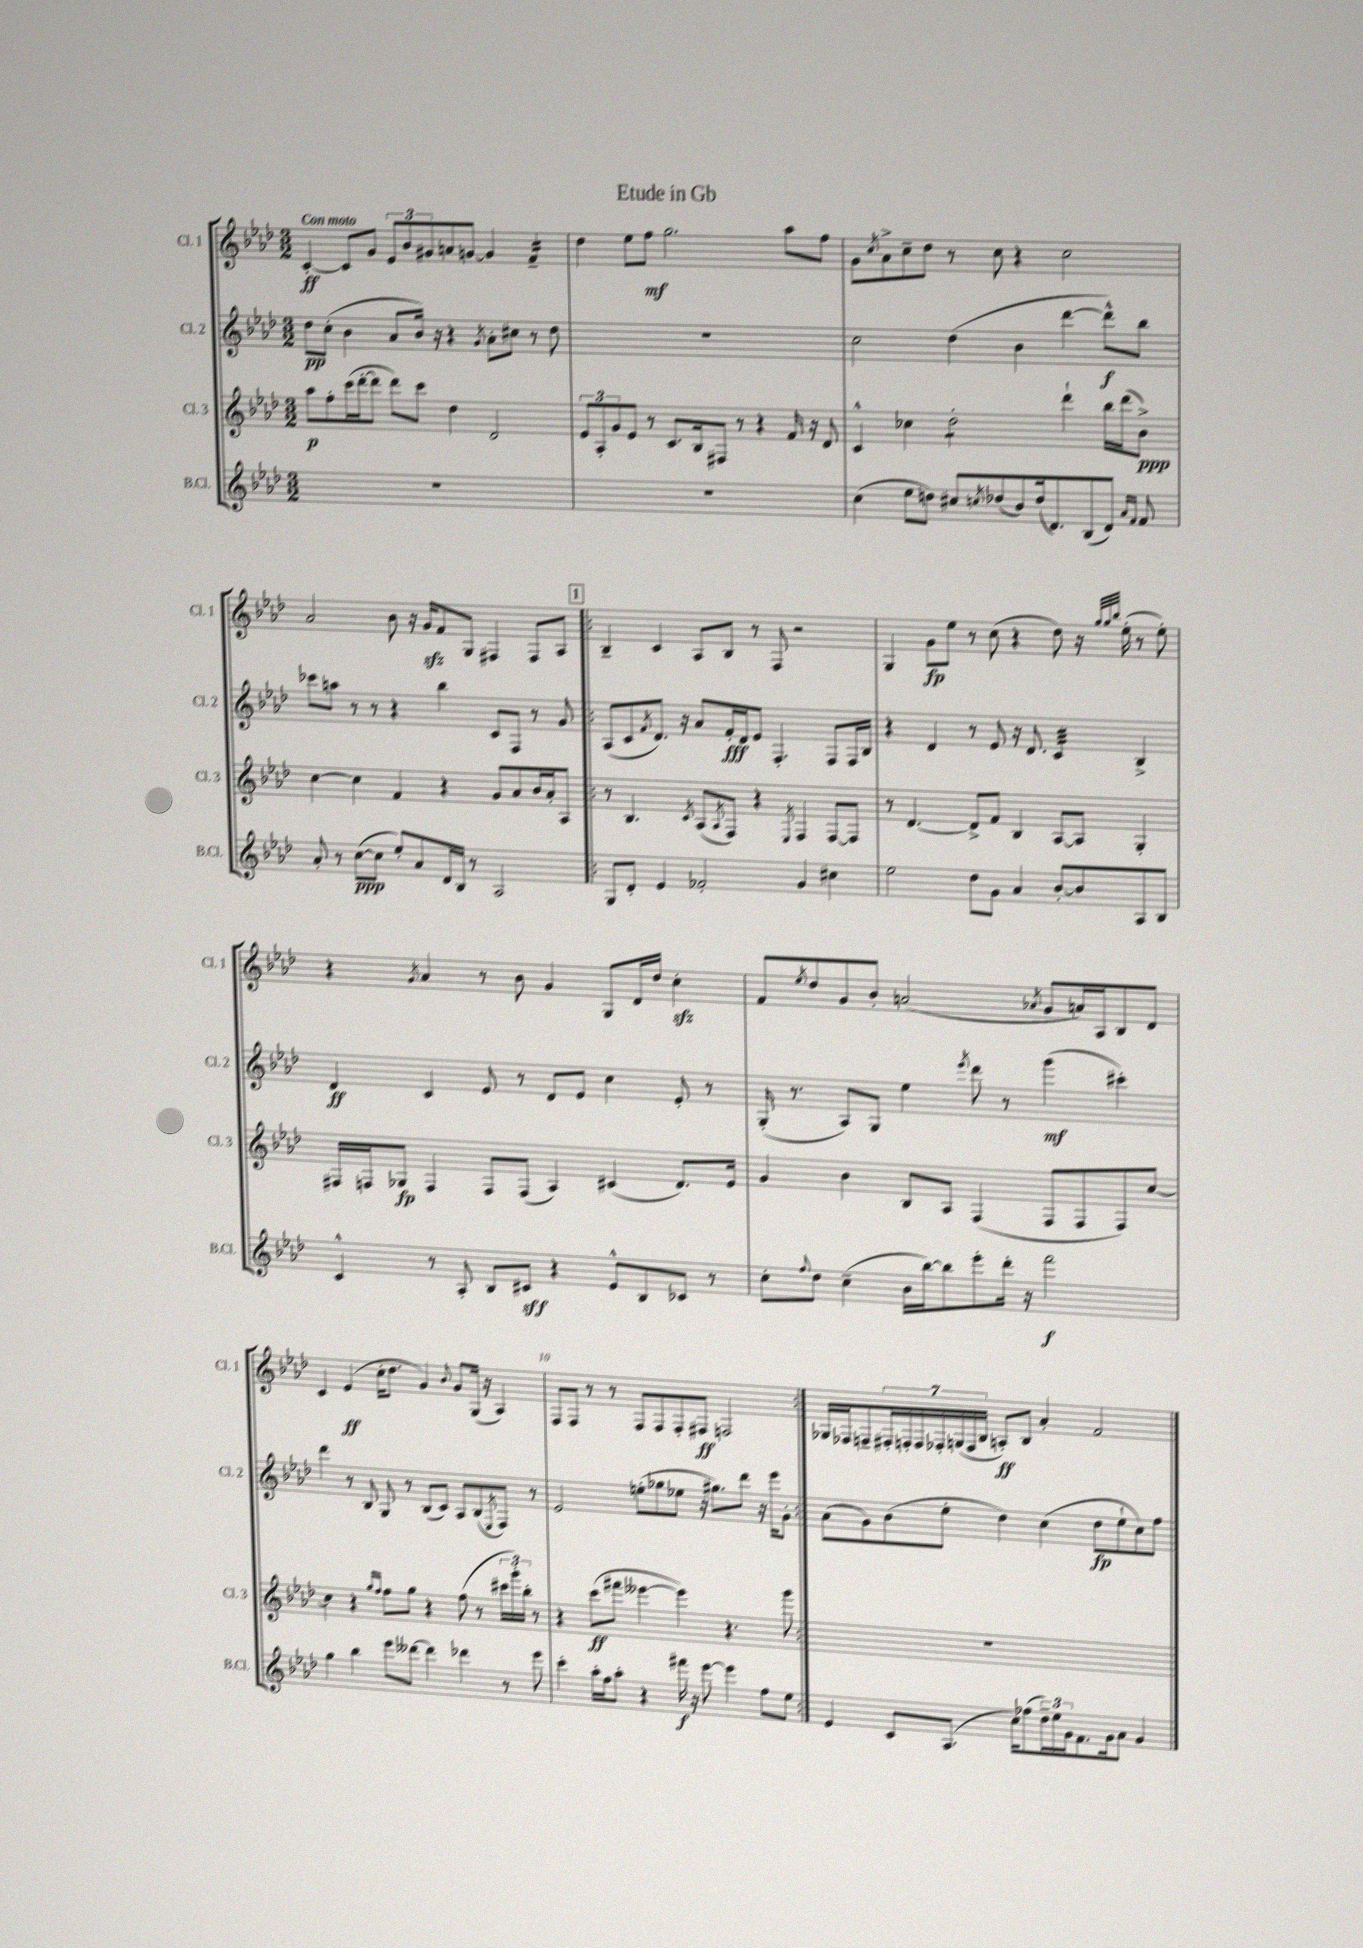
\header { title = "Etude in Gb" }
<<
\new StaffGroup <<
\new Staff = "s0" \with { instrumentName = "Cl. 1" shortInstrumentName = "Cl. 1" } {
    \clef treble \key aes \major \numericTimeSignature \time 3/2 \tempo "Con moto"
    c'4~-.\ff c'8 g'8 \tuplet 3/2 { ees'8 bes'8 gis'8 } a'8 g'8~ g'4 f'4:16-- |
    des''4 ees''8 f''8\mf g''2. aes''8 f''8 |
    g'8 \acciaccatura { c''8 } aes'8-> c''8-- des''8 r8 c''8 r4 c''2 |
    aes'2 bes'8 r16 g'16\sfz f'8 g8 fis4 fis8 aes8 |
    \repeat volta 2 { \mark \markup { \box "1" } bes4-- c'4 aes8 bes8 r8 f8 r2 |
    g4 g'8\fp ees''8 r8 c''8( r4 des''8) r16 \grace { g''32 g''32 bes''32 } ees''16-.( r8 ees''8-.) |
    r4 \acciaccatura { g'8 } aes'4 r8 bes'8 g'4 g8 des'16 des''16 c''4-.\sfz |
    f'8 \acciaccatura { ees''8 } des''8 g'8 bes'8-. a'2( \acciaccatura { aes'8 } g'8 a'16) aes16 bes8 des'8 |
    c'4 ees'4\ff( c''16-. des''8. g'4) \appoggiatura { bes'8 } g'8 g16( r16 aes4) |
    f8 f8 r8 r8 f8 f8 f8-. fis8\ff f2 | }
    ges16 fes16 f8-- \tuplet 7/4 { fis16-. f16-. f16 fes16-. g16( fes16 bes16 } a8-.\ff) bes8 aes'4-. f'2 \bar "|." |
}
\new Staff = "s1" \with { instrumentName = "Cl. 2" shortInstrumentName = "Cl. 2" } {
    \clef treble \key aes \major \numericTimeSignature \time 3/2
    des''8\pp c''8-.( bes'4 aes'8 bes'16) r16 r4 \acciaccatura { g'8 } aes'8-. cis''8 r8 des''8 |
    R1. |
    c''2 des''4( bes'4 des'''4~ des'''8-^\f) bes''8 |
    ces'''8 a''8 r8 r8 r4 bes''4 c'8 f8 r8 g'8 |
    \repeat volta 2 { \mark \markup { \box "1" } aes8( c'8 \acciaccatura { f'8 } des'8.) r16 aes'8 f'16-.\fff des'16 ees'8 f4.-. f8 f16 bes16 |
    r4 des'4 r8 ees'8 r16 des'8. c'4:32 bes4-> |
    des'4\ff c'4 ees'8 r8 des'8 ees'8 c''4 ees'8-. r8 |
    g16-.( r8. aes8) g8 ees''4 \acciaccatura { ees'''8 } des'''8 r8 g'''4\mf( cis'''4-.) |
    des'''4 r8 bes8 g8 r8 bes8( c'8) aes8 bes8( \acciaccatura { ees8 } f8) r8 |
    ees'2 e''8-.( ges''8 ees''8 r16 gis''8.) des'''8 r16 ees'''16 g'8-. | }
    aes'8( g'8) bes'8( ees''8-. des''4) c''4( des''8\fp ees''8-! c''8) f''8 \bar "|." |
}
\new Staff = "s2" \with { instrumentName = "Cl. 3" shortInstrumentName = "Cl. 3" } {
    \clef treble \key aes \major \numericTimeSignature \time 3/2
    aes''8\p f''8-. c'''16( des'''16~-. des'''8 des'''8) c'''8 des''4 des'2 |
    \tuplet 3/2 { ees'8 aes8-. g'8 } ees'8 r8 c'8. bes16 fis8 r8 r4 f'16 r16 des'8 |
    c'4-^ ces''4 des''2:8-. des'''4-! bes''16 des'''16( bes'8->\ppp) |
    c''4~ c''4 f'4 r4 g'8 aes'8 bes'16 aes'16-. aes8 |
    \repeat volta 2 { \mark \markup { \box "1" } r8 bes4. \acciaccatura { c'8 } aes8( \acciaccatura { aes8 } f8) r4 \acciaccatura { ees8 } f4 f8~ f8 |
    r8 des'4.~ des'8-> f'8 bes4 aes8~ aes8 g4-. |
    fis16 f16 ges8\fp f4 f8 f8( aes4) cis'4( des'8.) ees'16 |
    g'4 bes'4 bes8 aes8 f4( f8 f8 f8) c''8~ |
    c''4 r4 \grace { g''16 f''16 } f''8 g''8 r4 f''8( r8 \tuplet 3/2 { cis'''16 g'''16-.) bes''16-. } r8 |
    r4 c'''8\ff( fis'''8 eeses'''4~ eeses'''4) r4. g'''8 | }
    R1. \bar "|." |
}
\new Staff = "s3" \with { instrumentName = "B.Cl." shortInstrumentName = "B.Cl." } {
    \clef treble \key aes \major \numericTimeSignature \time 3/2
    R1. |
    R1. |
    c''4( ees''8 d''8) cis''8 \acciaccatura { c''8 } des''8( bes'8) des''16( des'8.) bes8( des'8) \grace { aes'16 f'16 } f'8 |
    aes'8-. r8 c''8~\ppp( c''8 ees''8-.) aes'8 des'16 bes16 r8 aes2 |
    \repeat volta 2 { \mark \markup { \box "1" } g8 des'8-. ees'4 fes'2-. g'4 cis''4 |
    ees''2 des''8 g'8 aes'4 bes'8~-. bes'8 aes8 bes8 |
    c'4-^ r8 aes8-. bes8 cis'8\sff r4 ees'8-^ bes8 ces'8 r8 |
    c''8-. \appoggiatura { f''8 } des''8 c''4--( bes'16 bes''16~) bes''8 ees'''8-. des'''16-. r16 f'''2\f |
    g''4 bes''4 ees'''8 deses'''8~ deses'''4 des'''4 r8 ees'''8 |
    c'''4-. aes''16-. f''16 aes''8-. r4 fis'''16\f r16 ees'''8~ ees'''4 f''8 ees''8 | }
    ees'4 c'8 aes8.( c''16) fes''8( \tuplet 3/2 { des''16--) ees''16 g'16 } f'8. g'16 aes'8 g'4 \bar "|." |
}
>>
>>
\layout { \context { \Score \override BarNumber.break-visibility = ##(#f #t #t) barNumberVisibility = #(every-nth-bar-number-visible 5) } }
